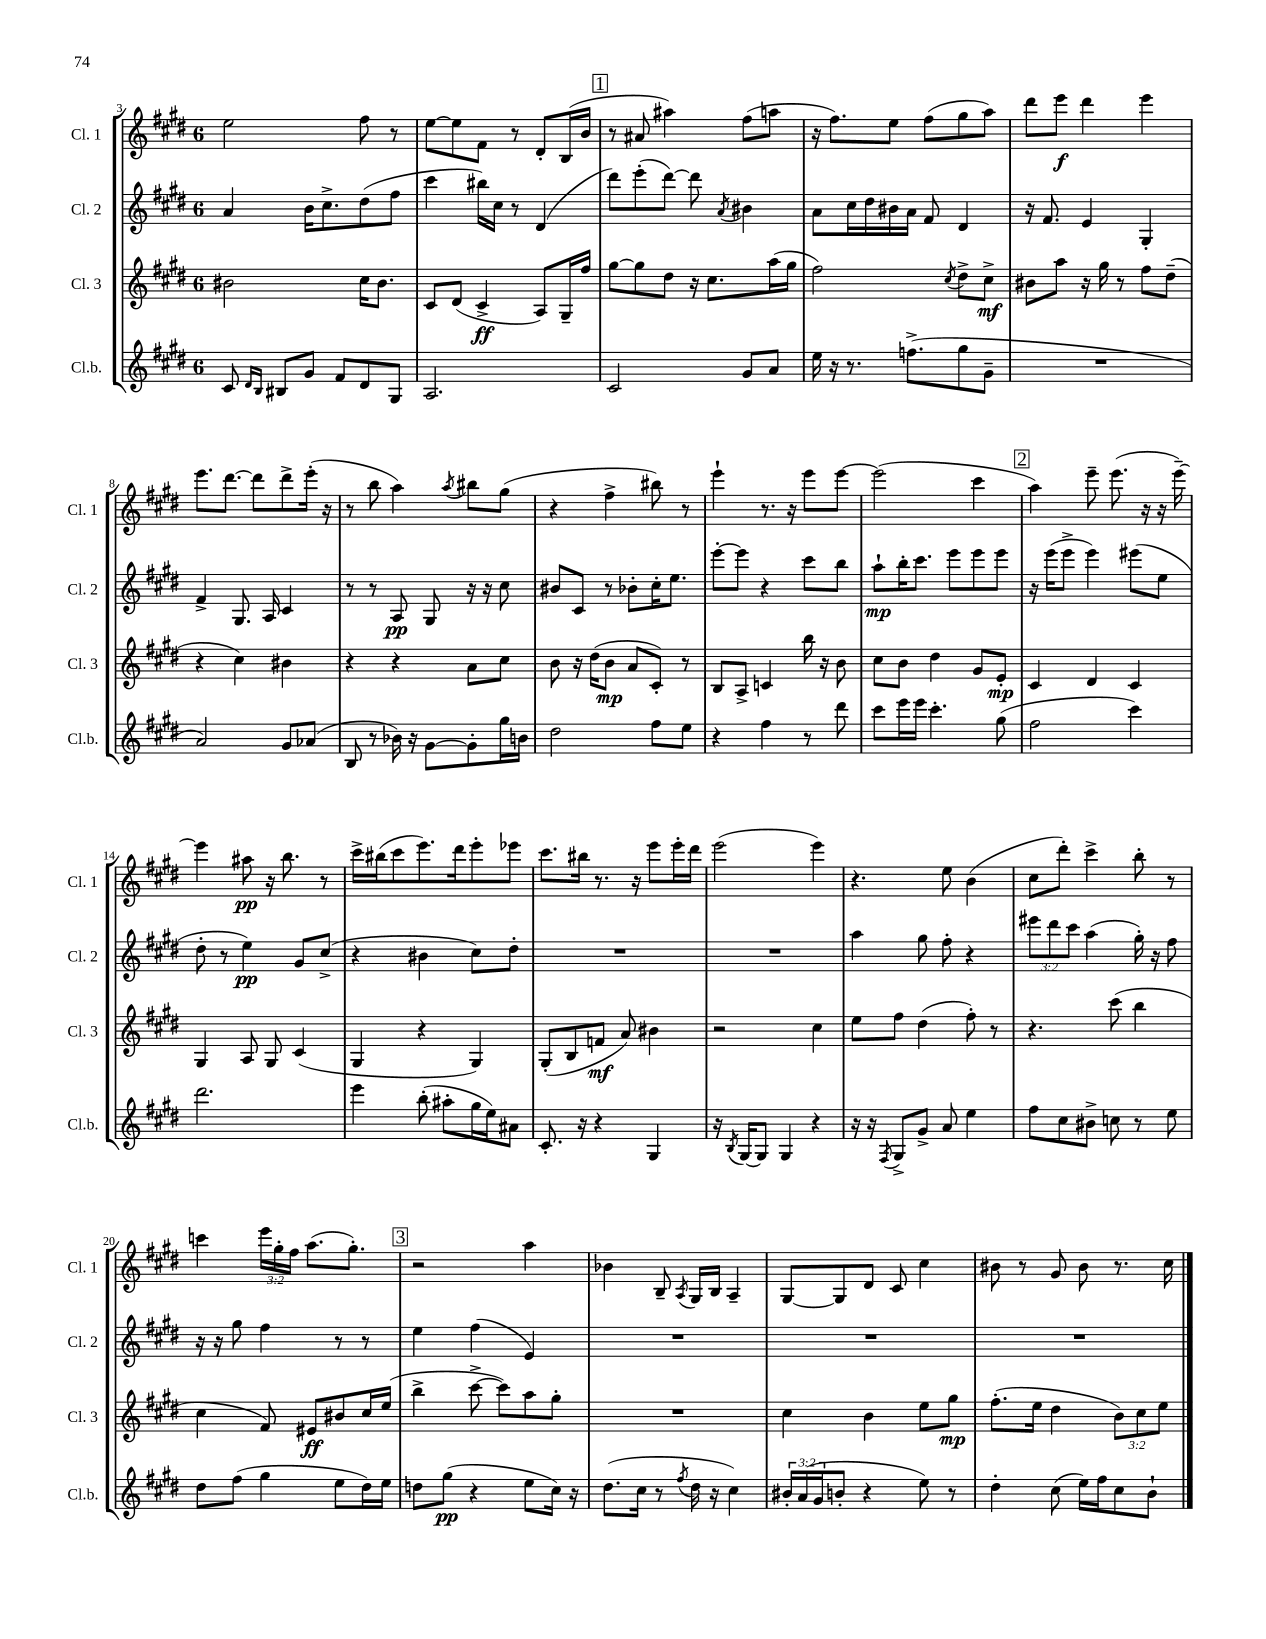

**kern	**kern	**kern	**kern
*staff4	*staff3	*staff2	*staff1
*clefG2	*clefG2	*clefG2	*clefG2
*k[f#c#g#d#]	*k[f#c#g#d#]	*k[f#c#g#d#]	*k[f#c#g#d#]
*M6/8	*M6/8	*M6/8	*M6/8
8c#/	2b#\	4a/	2ee\
16qqd#/LL	.	.	.
16qqB/JJ	.	.	.
8B#/L	.	.	.
8g#/J	.	16b\LK	.
.	.	8.cc#^\	.
8f#/L	.	.	.
8d#/	16cc#\LK	(8dd#\	8ff#\
.	8.b#\J	.	.
8G#/J	.	8ff#\J	8r
=	=	=	=
2.A/	8c#/L	4ccc#\	[8ee\L
.	(8d#/J	.	8ee\]
.	4c#^/	16bb#\LL)	8f#\J
.	.	16cc#\JJ	.
.	.	8r	8r
.	8A/L)	(4d#/	8d#'/L
.	16G#~/L	.	(16B/L
.	16ff#/JJ	.	16b/JJ
=	=	=	=
2c#/	[8gg#\L	8ddd#\L)	8r
.	8gg#\]	(8eee'\	8a#/
.	8dd#\J	[8ddd#\J)	4aa#\)
.	16r	8ddd#\]	.
.	8.cc#\L	.	.
.	.	8qa/	.
8g#/L	.	4b#\	(8ff#\L
8a/J	(16aa\L	.	8aa\J
.	16gg#\JJ	.	.
=	=	=	=
16ee\	2ff#\)	8a\L	16r
16r	.	.	8.ff#\L)
8.r	.	16cc#\L	.
.	.	16dd#\	.
.	.	16b#\	8ee\J
(8.ff^\L	.	16a\JJ	.
.	.	8f#/	(8ff#\L
.	8qcc#/	.	.
8gg#\	8dd#^\L	4d#/	8gg#\
8g#~\J	8cc#^\J	.	8aa\J)
=	=	=	=
2.r	8b#\L	16r	8ddd#\L
.	.	8.f#/	.
.	8aa\J	.	8eee\J
.	16r	4e/	4ddd#\
.	16gg#\	.	.
.	8r	.	.
.	8ff#\L	4G#'/	4eee\
.	(8dd#~\J	.	.
=	=	=	=
2a/)	4r	4f#^/	8.eee\L
.	.	.	[8.ddd#\J
.	4cc#\)	8.G#/	.
.	.	.	8ddd#\]L
.	.	16A/	.
8g#/L	4b#\	4c#/	8ddd#^\
(8a-/J	.	.	(16eee'\Jk
.	.	.	16r
=	=	=	=
8B/	4r	8r	8r
8r	.	8r	8bb\
16b-\)	4r	8A/	4aa\)
16r	.	.	.
[8g#\L	.	8G#/	.
.	.	.	8qaa/
8g#'\]	8a\L	16r	8bb#\L
.	.	16r	.
16gg#\L	8cc#\J	8cc#\	(8gg#\J
16b\JJ	.	.	.
=	=	=	=
2dd#\	8b\	8b#/L	4r
.	16r	8c#/J	.
.	(16dd#\LK	.	.
.	8b\J	8r	4ff#^\
.	8a/L	8b-'\L	.
8ff#\L	8c#'/J)	16cc#'\K	8bb#\)
.	.	8.ee\J	.
8ee\J	8r	.	8r
=	=	=	=
4r	8B/L	[8eee'\L	4eee`\
.	8A^/J	8eee\]J	.
4ff#\	4c/	4r	8.r
.	.	.	16r
8r	16bb\	8ccc#\L	8eee\L
.	16r	.	.
8ddd#\	8b\	8bb\J	[8eee\J
=	=	=	=
8ccc#\L	8cc#\L	8aa`\L	(2eee\]
16eee\L	8b\J	16bb'\K	.
16eee\JJ	.	8.ccc#\J	.
4.ccc#'\	4dd#\	.	.
.	.	8eee\L	.
.	8g#/L	8eee\	4ccc#\
(8gg#\	8e'/J	8eee\J	.
=	=	=	=
2ff#\	4c#/	16r	4aa\)
.	.	(16eee\LK	.
.	.	8eee^\J	.
.	4d#/	4eee\)	8eee~\
.	.	.	(8.eee\
4ccc#\)	4c#/	(8eee#\L	.
.	.	.	16r
.	.	8ee\J	16r
.	.	.	[16eee~\)
=	=	=	=
2.ddd#\	4G#/	8dd#'\	4eee\]
.	.	8r	.
.	8A/	4ee\)	8aa#\
.	8G#/	.	16r
.	.	.	8.bb\
.	(4c#/	8g#/L	.
.	.	(8cc#^/J	8r
=	=	=	=
4eee\	4G#/	4r	16ccc#^\LL
.	.	.	(16bb#\J
.	.	.	8ccc#\
(8bb'\	4r	4b#\	8.eee\)
8aa#'\L	.	.	.
.	.	.	16ddd#\k
16gg#\L	4G#/)	8cc#\L)	8eee'\
16ee\J)	.	.	.
8a#\J	.	8dd#'\J	8eee-\J
=	=	=	=
8.c#'/	(8G#'/L	2.r	8.ccc#\L
.	8B/	.	.
16r	.	.	16bb#\Jk
4r	8f/J	.	8.r
.	8a/)	.	.
.	.	.	16r
4G#/	4b#\	.	8eee\L
.	.	.	16eee'\L
.	.	.	16ddd#\JJ
=	=	=	=
16r	2r	2.r	(2eee\
8qB/	.	.	.
[16G#/LK	.	.	.
8G#/]J	.	.	.
4G#/	.	.	.
4r	4cc#\	.	4eee\)
=	=	=	=
16r	8ee\L	4aa\	4.r
16r	.	.	.
8qF#/	.	.	.
8G#^/L	8ff#\J	.	.
8g#^/J	(4dd#\	8gg#\	.
8a/	.	8ff#'\	8ee\
4ee\	8ff#'\)	4r	(4b\
.	8r	.	.
=	=	=	=
8ff#\L	4.r	12eee#\L	8cc#\L
.	.	12ddd#\	.
8cc#\	.	.	8ddd#'\J)
.	.	12ccc#\J	.
8b#^\J	.	(4aa\	4ccc#^\
8cc\	(8ccc#\	.	.
8r	4bb\	16gg#'\)	8bb'\
.	.	16r	.
8ee\	.	8ff#\	8r
=	=	=	=
8dd#\L	4cc#\	16r	4ccc\
.	.	16r	.
(8ff#\J	.	8gg#\	.
4gg#\	8f#/)	4ff#\	24eee\LL
.	.	.	24gg#'\
.	.	.	24ff#\JJ
.	8e#/L	.	(8.aa\L
8ee\L	8b#/	8r	.
.	.	.	8.gg#'\J)
16dd#\L)	16cc#/L	8r	.
16ee\JJ	(16ee/JJ	.	.
=	=	=	=
8dd\L	4bb^\	4ee\	2r
(8gg#\J	.	.	.
4r	[8ccc#^\	(4ff#\	.
.	8ccc#\]L)	.	.
8ee\L	8aa\	4e/)	4aa\
16cc#\Jk)	8gg#'\J	.	.
16r	.	.	.
=	=	=	=
(8.dd#\L	2.r	2.r	4b-\
16cc#\Jk	.	.	.
8r	.	.	8B~/
8qff#/	.	.	8qA/
16dd#\	.	.	16G#/LL
16r	.	.	16B/JJ
4cc#\)	.	.	4A~/
=	=	=	=
24b#'/LL	4cc#\	2.r	[8G#/L
(24a/	.	.	.
24g#/J	.	.	.
8b'/J	.	.	8G#/]
4r	4b\	.	8d#/J
.	.	.	8c#/
8ee\)	8ee\L	.	4cc#\
8r	8gg#\J	.	.
=	=	=	=
4dd#'\	(8.ff#'\L	2.r	8b#\
.	.	.	8r
.	16ee\Jk	.	.
(8cc#\	4dd#\	.	8g#/
16ee\LL)	.	.	8b#\
16ff#\J	.	.	.
8cc#\	12b\L)	.	8.r
.	12cc#\	.	.
8b`\J	.	.	.
.	12ee\J	.	.
.	.	.	16cc#\
==	==	==	==
*-	*-	*-	*-
